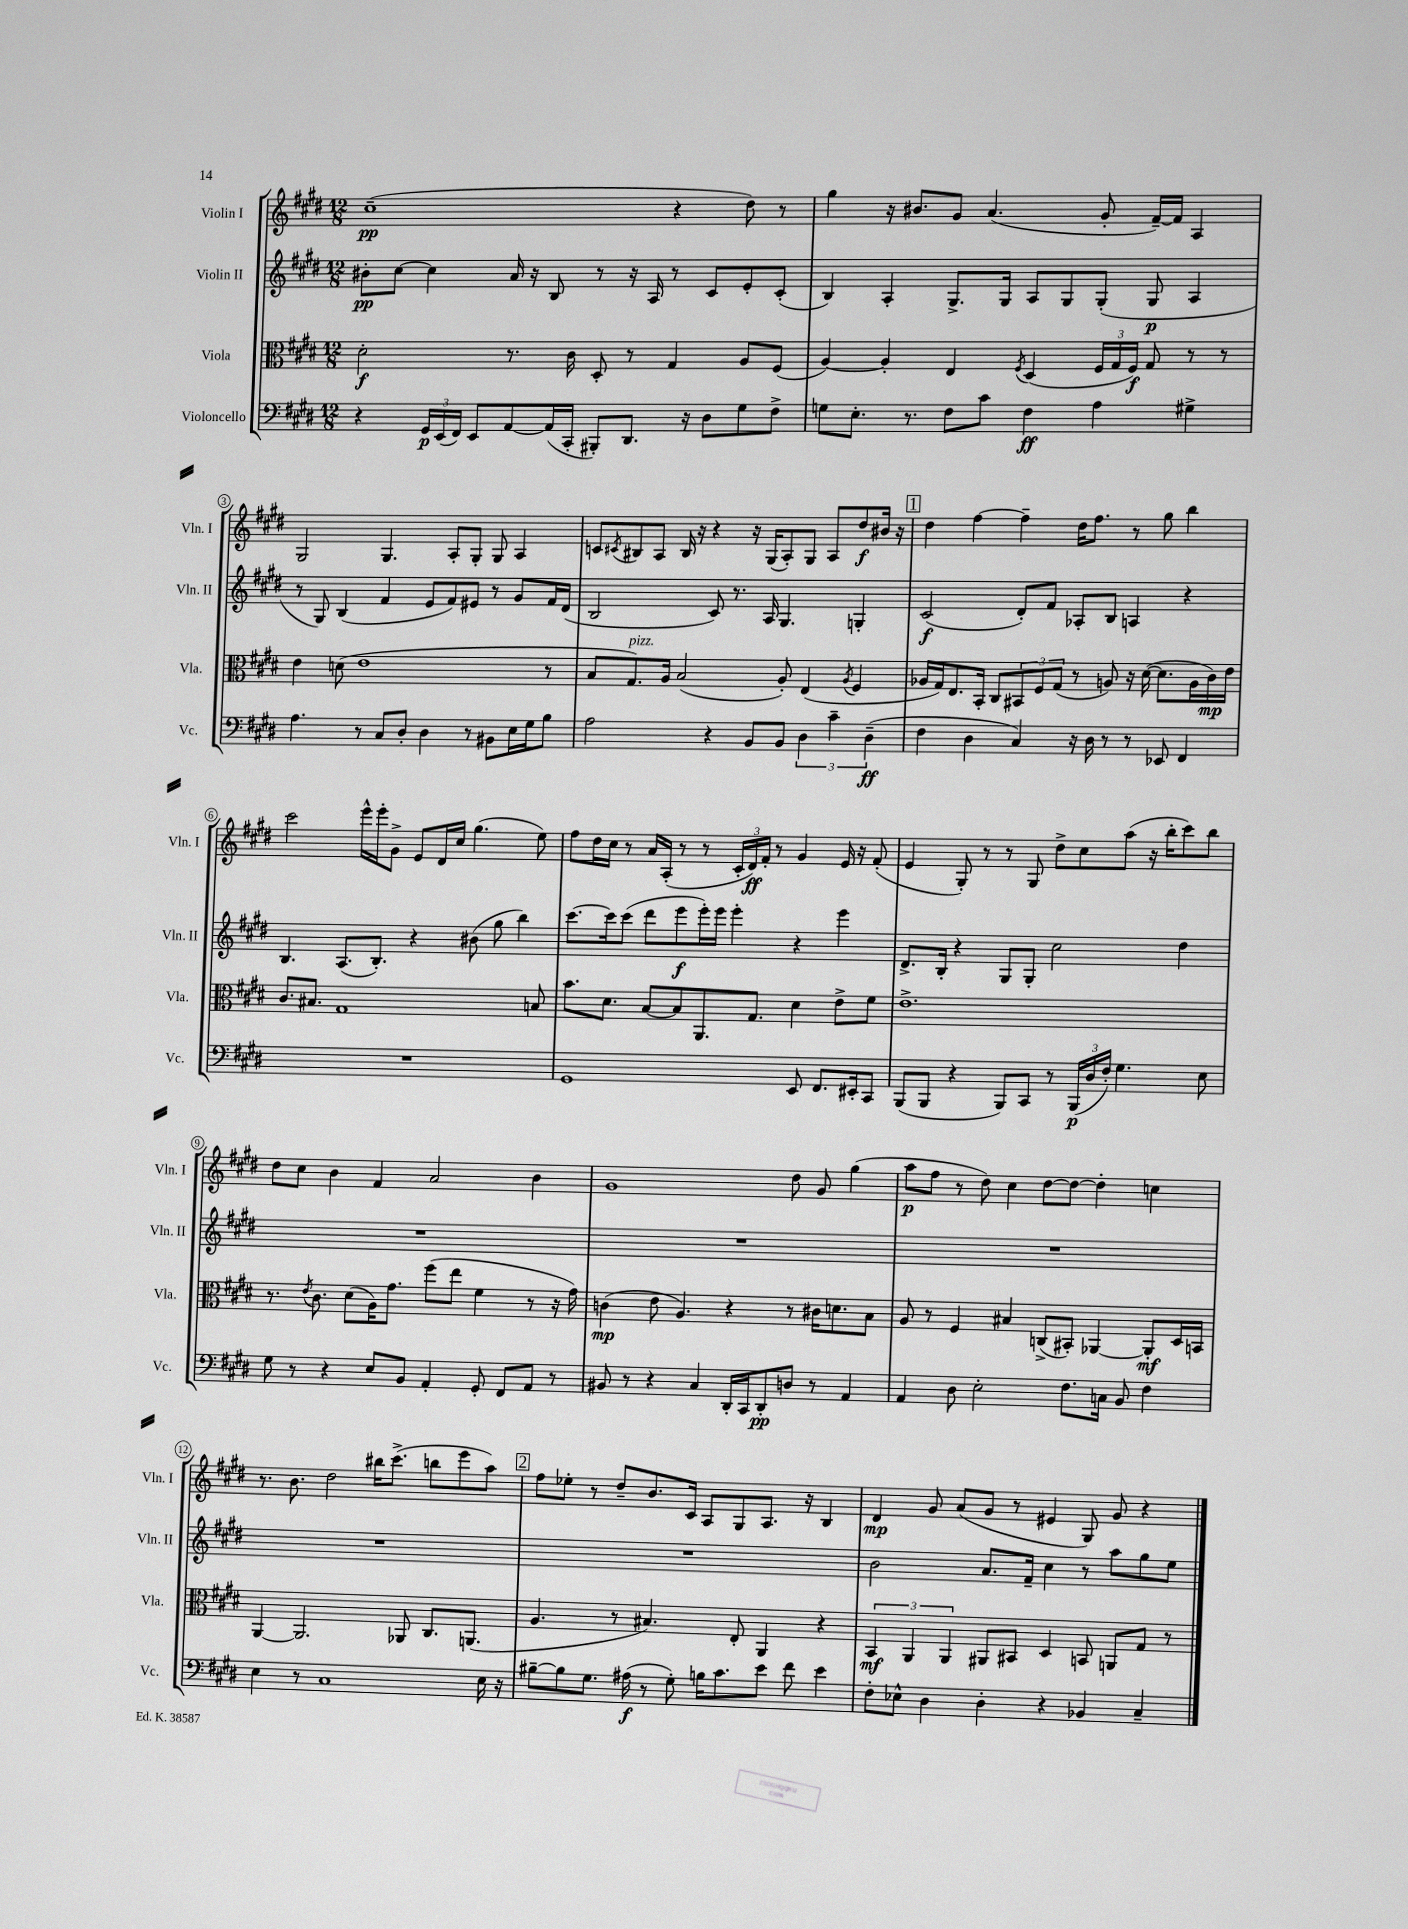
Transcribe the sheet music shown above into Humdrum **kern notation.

**kern	**dynam	**kern	**dynam	**kern	**dynam	**kern	**dynam
*part4	*part4	*part3	*part3	*part2	*part2	*part1	*part1
*staff4	*staff4	*staff3	*staff3	*staff2	*staff2	*staff1	*staff1
*I"Violoncello	*	*I"Viola	*	*I"Violin II	*	*I"Violin I	*
*I'Vc.	*	*I'Vla.	*	*I'Vln. II	*	*I'Vln. I	*
*clefF4	*	*clefC3	*	*clefG2	*	*clefG2	*
*k[f#c#g#d#]	*	*k[f#c#g#d#]	*	*k[f#c#g#d#]	*	*k[f#c#g#d#]	*
*M12/8	*	*M12/8	*	*M12/8	*	*M12/8	*
=1	=1	=1	=1	=1	=1	=1	=1
4r	.	2d#'\	f	8b#X'\L	pp	(1cc#~	pp
.	.	.	.	[8cc#\J	.	.	.
24GG#/LL	p	.	.	4cc#\]	.	.	.
(24EE/	.	.	.	.	.	.	.
24FF#/JJ)	.	.	.	.	.	.	.
8EE/L	.	.	.	.	.	.	.
[8AA/	.	8.r	.	16a/	.	.	.
.	.	.	.	16r	.	.	.
(16AA/L]	.	.	.	8B/	.	.	.
16CC#'/JJ	.	16c#\	.	.	.	.	.
8BBB#X'/L)	.	8D#'/	.	8r	.	.	.
8.DD#/J	.	8r	.	16r	.	.	.
.	.	.	.	16A/	.	.	.
.	.	4G#/	.	8r	.	4r	.
16r	.	.	.	.	.	.	.
8D#\L	.	.	.	8c#/L	.	.	.
8G#\	.	8A/L	.	8e'/	.	8dd#\)	.
8F#^\J	.	(8F#/J	.	(8c#'/J	.	8r	.
=2	=2	=2	=2	=2	=2	=2	=2
8Gn\L	.	[4A/)	.	4B/)	.	4gg#\	.
8.E'\J	.	.	.	.	.	.	.
.	.	4A'/]	.	4A'/	.	16r	.
8.r	.	.	.	.	.	8.b#X/L	.
8F#\L	.	4E/	.	8.G#^/L	.	8g#/J	.
8c#\J	.	.	.	.	.	(4.a/	.
.	.	.	.	16G#/Jk	.	.	.
.	.	8qF#/	.	.	.	.	.
4F#\	ff	(4D#/	.	8A/L	.	.	.
.	.	.	.	8G#/	.	.	.
4A\	.	24F#/LL	.	(8G#'/J	.	8g#'/	.
.	.	24G#/	.	.	.	.	.
.	.	24F#/JJ)	f	.	.	.	.
.	.	8G#/	.	8G#/	p	[16f#~/LL)	.
.	.	.	.	.	.	16f#/JJ]	.
4G#X^\	.	8r	.	4A/	.	4A/	.
.	.	8r	.	.	.	.	.
!!LO:LB:g=z
=3	=3	=3	=3	=3	=3	=3	=3
4.A\	.	4e\	.	8r	.	2G#/	.
.	.	.	.	8G#/)	.	.	.
.	.	(8dn\	.	(4B/	.	.	.
8r	.	1e	.	.	.	.	.
8C#/L	.	.	.	4f#/	.	4.G#/	.
8D#'/J	.	.	.	.	.	.	.
4D#\	.	.	.	8e/L	.	.	.
.	.	.	.	8f#/)	.	8A'/L	.
8r	.	.	.	8e#X/J	.	8G#'/J	.
8BB#X\L	.	.	.	8r	.	8G#/	.
16E\L	.	.	.	8g#/L	.	4A/	.
16G#\J	.	.	.	.	.	.	.
8B\J	.	8r	.	16f#/L	.	.	.
.	.	.	.	(16d#/JJ	.	.	.
=4	=4	=4	=4	=4	=4	=4	=4
2A\	.	8B/L	.	2B/	.	8cn/L	.
.	.	.	.	.	.	8qc#X/	.
!	!	!LO:TX:a:i:t=pizz.	!	!	!	!	!
.	.	8.G#/)	.	.	.	8B#X/	.
.	.	.	.	.	.	8A/J	.
.	.	16A/Jk	.	.	.	.	.
.	.	(2B/	.	.	.	16B#/	.
.	.	.	.	.	.	16r	.
4r	.	.	.	8c#/)	.	4r	.
.	.	.	.	8.r	.	.	.
8BB/L	.	.	.	.	.	16r	.
.	.	.	.	16A/	.	(16G#/KL	.
8BB/J	.	8A'/)	.	4.G#/	.	8A'/)	.
6D#\	.	(4E/	.	.	.	8G#/J	.
.	.	.	.	.	.	8A/L	.
6c#~\	.	.	.	.	.	.	.
.	.	8qA/	.	.	.	.	.
.	.	4F#/	.	4Gn'/	.	8dd#/	f
(6D#~\	ff	.	.	.	.	.	.
.	.	.	.	.	.	16b#X/Jk	.
.	.	.	.	.	.	16r	.
!!LO:REH:place=s1:t=1
=5	=5	=5	=5	=5	=5	=5	=5
4F#\	.	16A-X/LL	.	(2c#/	f	4dd#\	.
.	.	16G#/J)	.	.	.	.	.
.	.	8.E/	.	.	.	.	.
4D#\	.	.	.	.	.	[4ff#\	.
.	.	16BB'/Jk	.	.	.	.	.
.	.	8C#/L	.	.	.	.	.
4C#/)	.	12BB#X/	.	8d#'/L)	.	4ff#~\]	.
.	.	12F#/	.	.	.	.	.
.	.	.	.	8f#/J	.	.	.
.	.	(12G#/J	.	.	.	.	.
16r	.	8r	.	8A-X'/L	.	16dd#\KL	.
16D#\	.	.	.	.	.	8.ff#\J	.
8r	.	8An/)	.	8B/J	.	.	.
8r	.	16r	.	4An/	.	8r	.
.	.	([16d#\	.	.	.	.	.
8EE-X/	.	8.d#\L]	.	.	.	8gg#\	.
4FF#/	.	.	.	4r	.	4bb\	.
.	.	16A\L	.	.	.	.	.
.	.	16c#\)	mp	.	.	.	.
.	.	16e\JJ	.	.	.	.	.
!!LO:LB:g=z
=6	=6	=6	=6	=6	=6	=6	=6
1.r	.	8.c#/L	.	4.B/	.	2ccc#\	.
.	.	8.B#X/J	.	.	.	.	.
.	.	1G#	.	(8.A/L	.	.	.
.	.	.	.	.	.	16eee^^\LL	.
.	.	.	.	8.B'/J)	.	16eee'\J	.
.	.	.	.	.	.	8g#^\J	.
.	.	.	.	4r	.	8e/L	.
.	.	.	.	.	.	16d#/L	.
.	.	.	.	.	.	16cc#/JJ	.
.	.	.	.	(8b#X\	.	(4.gg#\	.
.	.	.	.	8gg#\	.	.	.
.	.	.	.	4bb\)	.	.	.
.	.	8Bn/	.	.	.	8ee\)	.
=7	=7	=7	=7	=7	=7	=7	=7
1GG#	.	8.b\L	.	[8.ccc#\L	.	8ff#\L	.
.	.	.	.	.	.	16dd#\L	.
.	.	8.d#\J	.	16ccc#\k]	.	16cc#\JJ	.
.	.	.	.	(8ccc#\J	.	8r	.
.	.	[8B/L	.	8ddd#\L	.	16a/LL	.
.	.	.	.	.	.	(16A'/JJ	.
.	.	8B/]	.	8eee\	f	8r	.
.	.	8.AA/	.	16eee'\L)	.	8r	.
.	.	.	.	16eee\JJ	.	.	.
.	.	.	.	4eee'\	.	24c#'/LL	.
.	.	.	.	.	.	24d#/)	ff
.	.	8.G#/J	.	.	.	.	.
.	.	.	.	.	.	24f#'/JJ	.
.	.	.	.	.	.	8r	.
8EE/	.	4d#\	.	4r	.	4g#/	.
8.FF#/L	.	.	.	.	.	.	.
.	.	8e^\L	.	4eee\	.	16e/	.
16EE#X'/k	.	.	.	.	.	16r	.
8CC#/J	.	8f#\J	.	.	.	(8f#'/	.
=8	=8	=8	=8	=8	=8	=8	=8
(8BBB/L	.	1.e^	.	8.d#^/L	.	4e/	.
8BBB/J	.	.	.	.	.	.	.
.	.	.	.	16B'/Jk	.	.	.
4r	.	.	.	4r	.	8G#'/)	.
.	.	.	.	.	.	8r	.
8BBB/L)	.	.	.	8G#/L	.	8r	.
8CC#/J	.	.	.	8G#'/J	.	8G#/	.
8r	.	.	.	2cc#\	.	8dd#^\L	.
(24BBB/LL	p	.	.	.	.	8cc#\	.
24D#/	.	.	.	.	.	.	.
24F#'/JJ)	.	.	.	.	.	.	.
4.G#\	.	.	.	.	.	(8aa\J	.
.	.	.	.	.	.	16r	.
.	.	.	.	.	.	16bb'\KL	.
.	.	.	.	4dd#\	.	8ccc#\)	.
8E\	.	.	.	.	.	8bb\J	.
!!LO:LB:g=z
=9	=9	=9	=9	=9	=9	=9	=9
8G#\	.	8.r	.	1.r	.	8dd#\L	.
8r	.	.	.	.	.	8cc#\J	.
.	.	8qe/	.	.	.	.	.
.	.	8.c#\	.	.	.	.	.
4r	.	.	.	.	.	4b\	.
.	.	(8d#\L	.	.	.	.	.
8E/L	.	16A\K)	.	.	.	4f#/	.
.	.	8.g#\J	.	.	.	.	.
8BB/J	.	.	.	.	.	.	.
4AA'/	.	(8ff#\L	.	.	.	2a/	.
.	.	8ee\J	.	.	.	.	.
8GG#'/	.	4f#\	.	.	.	.	.
8FF#/L	.	.	.	.	.	.	.
8AA/J	.	8r	.	.	.	4b\	.
8r	.	16r	.	.	.	.	.
.	.	16g#\)	.	.	.	.	.
=10	=10	=10	=10	=10	=10	=10	=10
8BB#X/	.	(4cn\	mp	1.r	.	1g#	.
8r	.	.	.	.	.	.	.
4r	.	8e\	.	.	.	.	.
.	.	4.A/)	.	.	.	.	.
4C#/	.	.	.	.	.	.	.
16DD#'/LL	.	4r	.	.	.	.	.
16CC#/J	.	.	.	.	.	.	.
8DD#'/	pp	.	.	.	.	.	.
8Dn/J	.	8r	.	.	.	8dd#\	.
8r	.	16c#X\KL	.	.	.	8g#/	.
.	.	8.dn\	.	.	.	.	.
4AA/	.	.	.	.	.	(4gg#\	.
.	.	8B\J	.	.	.	.	.
=11	=11	=11	=11	=11	=11	=11	=11
4AA/	.	8A/	.	1.r	.	8aa\L	p
.	.	8r	.	.	.	8ff#\J	.
8D#\	.	4F#/	.	.	.	8r	.
2E'\	.	.	.	.	.	8dd#\)	.
.	.	4B#X/	.	.	.	4cc#\	.
.	.	(8Cn^/L	.	.	.	[8dd#\L	.
8.F#\L	.	8BB#X'/J)	.	.	.	8dd#\J_	.
.	.	[4AA-X/	.	.	.	4dd#'\]	.
16Cn\Jk	.	.	.	.	.	.	.
8BB/	.	.	.	.	.	.	.
4F#\	.	8AA-'/L]	mf	.	.	4ccn\	.
.	.	16D#/L	.	.	.	.	.
.	.	16BBn/JJ	.	.	.	.	.
!!LO:LB:g=z
=12	=12	=12	=12	=12	=12	=12	=12
4E\	.	[4AA/	.	1.r	.	8.r	.
.	.	.	.	.	.	8.b\	.
8r	.	2.AA/]	.	.	.	.	.
1C#	.	.	.	.	.	2dd#\	.
.	.	.	.	.	.	16bb#X\KL	.
.	.	.	.	.	.	(8.ccc#^\J	.
.	.	8AA-X/	.	.	.	.	.
.	.	8.C#/L	.	.	.	8bbn\L	.
.	.	.	.	.	.	8eee\	.
.	.	(8.AAn/J	.	.	.	.	.
16E\	.	.	.	.	.	8aa\J)	.
16r	.	.	.	.	.	.	.
!!LO:REH:place=s1:t=2
=13	=13	=13	=13	=13	=13	=13	=13
[8B#X~\L	.	4.A/	.	1.r	.	8ff#\L	.
8B#\]	.	.	.	.	.	8ee-X'\J	.
8.G#\J	.	.	.	.	.	8r	.
.	.	8r	.	.	.	8dd#~/L	.
(16A#X\	f	.	.	.	.	.	.
8r	.	4.B#X/)	.	.	.	8.b/	.
8G#'\)	.	.	.	.	.	.	.
.	.	.	.	.	.	16c#/Jk	.
16Bn\KL	.	.	.	.	.	8A/L	.
8.c#\	.	.	.	.	.	.	.
.	.	8E'/	.	.	.	8G#/	.
8e\J	.	4AA/	.	.	.	8.A/J	.
8f#\	.	.	.	.	.	.	.
.	.	.	.	.	.	16r	.
4e\	.	4r	.	.	.	4B/	.
=14	=14	=14	=14	=14	=14	=14	=14
8F#'\L	.	6BB/	mf	2b\	.	4d#/	mp
8E-X^^\J	.	.	.	.	.	.	.
.	.	6AA/	.	.	.	.	.
4D#\	.	.	.	.	.	8g#/	.
.	.	6AA/	.	.	.	.	.
.	.	.	.	.	.	(8a/L	.
4D#'\	.	8AA#X/L	.	8.a/L	.	8g#/J	.
.	.	8BB#X/J	.	.	.	8r	.
.	.	.	.	16f#~/Jk	.	.	.
4r	.	4D#/	.	4cc#\	.	4e#X/	.
4BB-X/	.	8BBn/	.	8r	.	8G#/)	.
.	.	8AAn/L	.	8aa\L	.	8g#/	.
4C#~/	.	8G#/J	.	8gg#\	.	4r	.
.	.	8r	.	8ee\J	.	.	.
==	==	==	==	==	==	==	==
*-	*-	*-	*-	*-	*-	*-	*-
